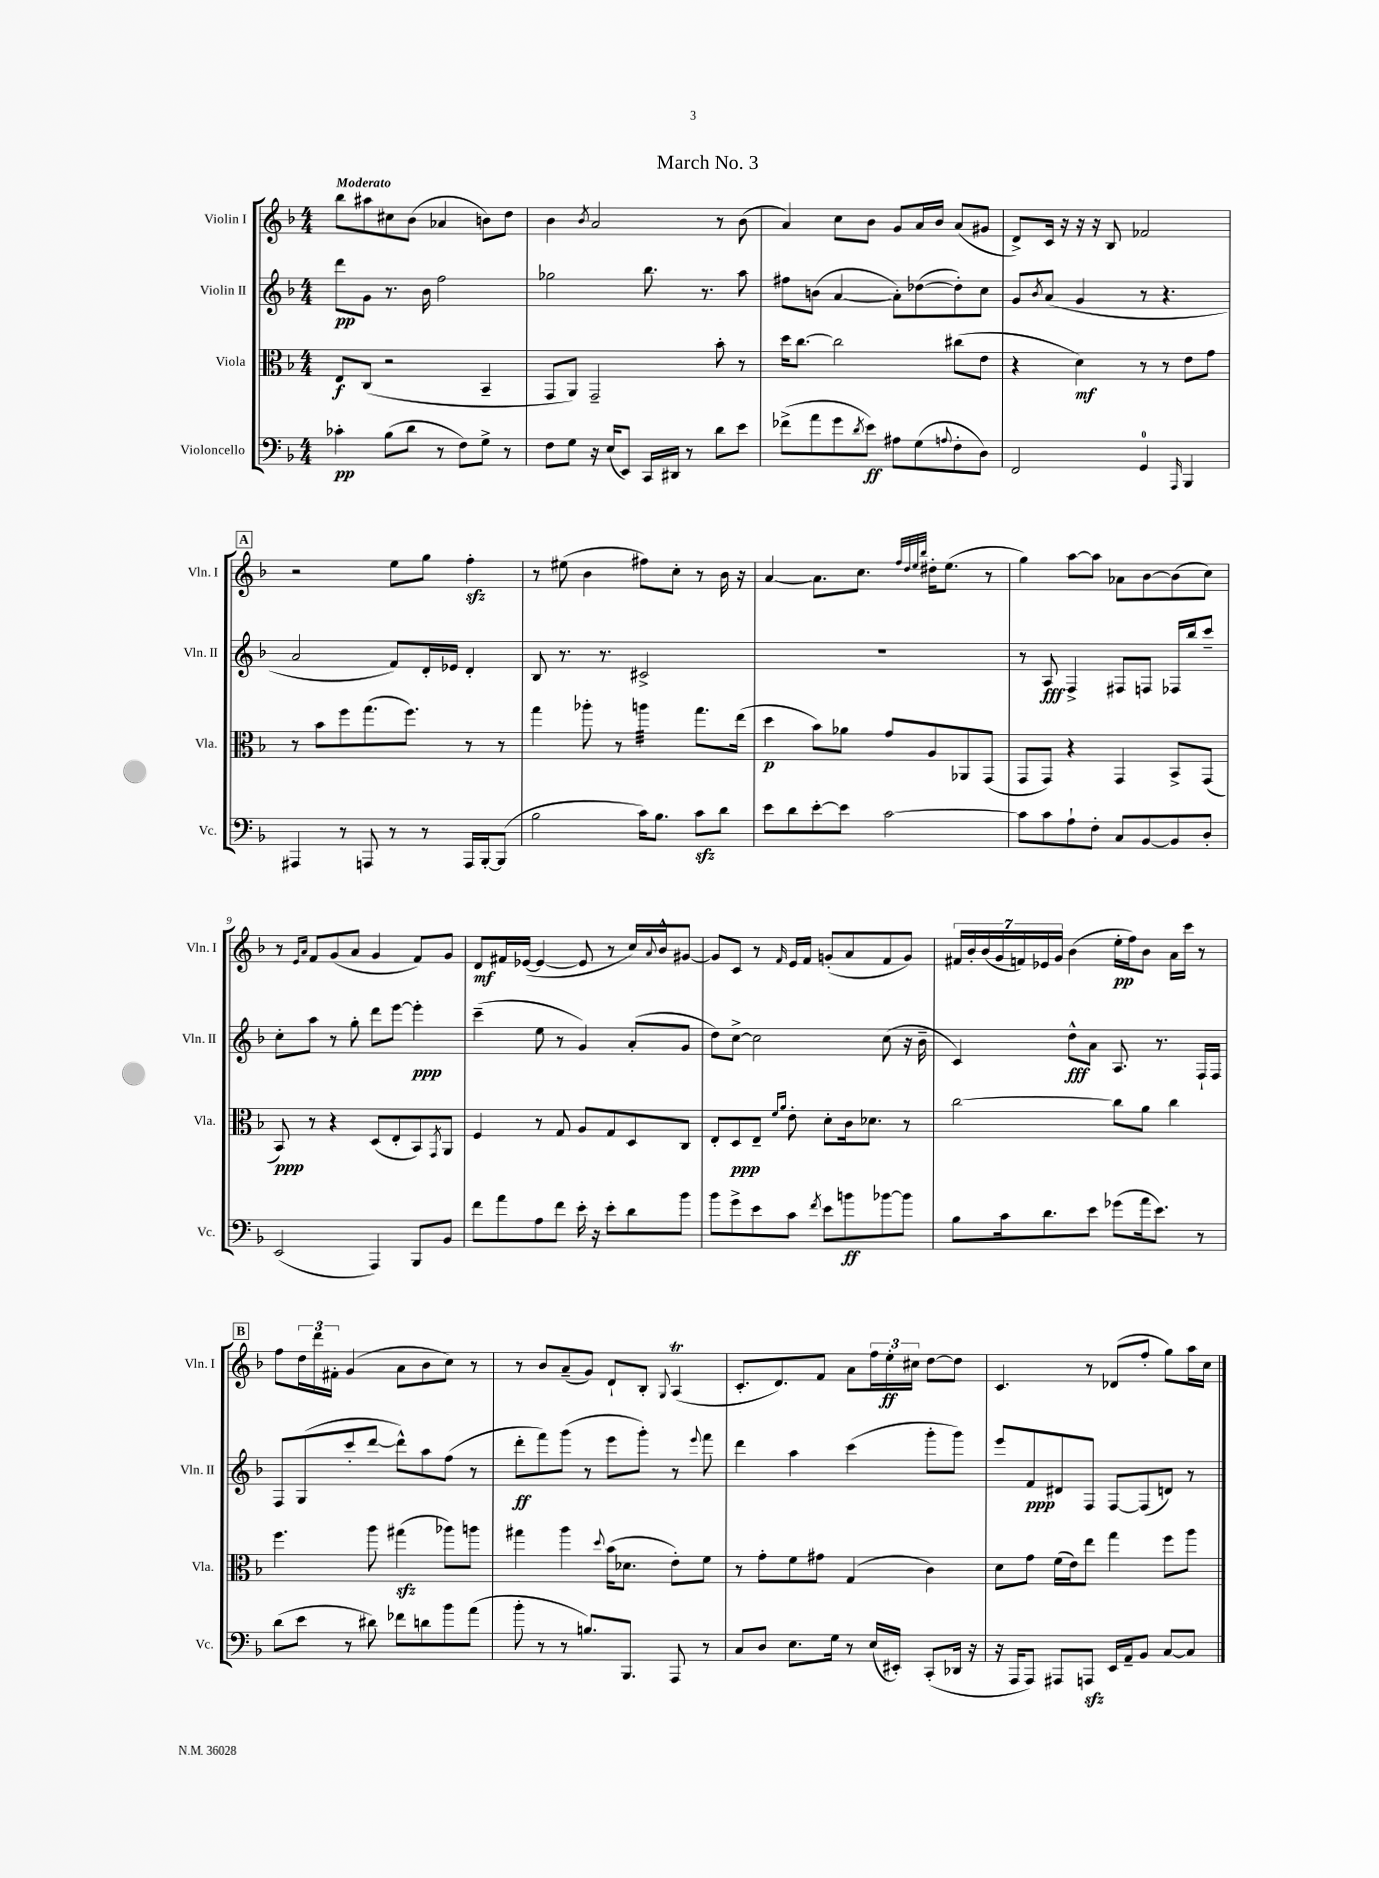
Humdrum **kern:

**kern	**kern	**kern	**kern
*staff4	*staff3	*staff2	*staff1
*clefF4	*clefC3	*clefG2	*clefG2
*k[b-]	*k[b-]	*k[b-]	*k[b-]
*M4/4	*M4/4	*M4/4	*M4/4
4c-'\	8E/L	8ddd\L	8bb-\L
.	(8C/J	8g\J	8aa#\
(8B-\L	2r	8.r	8cc#\
8d\J	.	.	(8b-\J
.	.	16b-\	.
8r	.	2ff\	4a-/
8F\L)	.	.	.
8G^\J	4BB-~/	.	8b\L)
8r	.	.	8dd\J
=	=	=	=
8F\L	8GG/L	2gg-\	4b-\
8G\J	8AA/J)	.	.
.	.	.	8qb-/
16r	2GG~/	.	2a/
(16E/LK	.	.	.
8EE/J)	.	.	.
16CC/LL	.	8.bb-\	.
16DD#/JJ	.	.	.
8r	.	.	.
.	.	8.r	.
8d\L	8b-'\	.	8r
8e\J	8r	8aa\	(8b-\
=	=	=	=
(8f-^\L	16dd\LK	8ff#\L	4a/)
.	[8.cc\J	.	.
8a\	.	(8b\J	.
8g\	2cc\]	[4a/	8cc\L
8qd/	.	.	.
8e\J)	.	.	8b-\J
8A#\L	.	8a'\]L)	8g/L
(8G\	.	([8dd-\	16a/L
.	.	.	16b-/JJ
8qqA/	.	.	.
8F'\	(8cc#\L	8dd-'\])	(8a/L
8D\J)	8e\J	8cc\J	8g#/J
=	=	=	=
2FF/	4r	8g/L	8d^/L)
.	.	8qb-/	.
.	.	(8a/J	16c/Jk
.	.	.	16r
.	4d\)	4g/	16r
.	.	.	16r
.	.	.	8B-/
4GG/	8r	8r	2f-/
.	8r	4.r	.
16qqAAA/	.	.	.
4BBB-/	8e\L	.	.
.	8g\J	.	.
=	=	=	=
4AAA#/	8r	2a/	2r
.	8b-\L	.	.
8r	8ff\	.	.
8AAA/	(8.gg\	.	.
8r	.	8f/L)	8ee\L
.	8.ff\J)	.	.
8r	.	16d'/L	8gg\J
.	.	16e-/JJ	.
16AAA/LL	8r	4d'/	4ff'\
[16BBB-'/J	.	.	.
(8BBB-/]J	8r	.	.
=	=	=	=
2B-\	4gg\	8B-/	8r
.	.	8.r	(8ee#\
.	8aa-'\	.	4b-\
.	.	8.r	.
.	8r	.	.
16c\LK)	4aa\	2c#^/	8ff#\L)
8.B-\J	.	.	.
.	.	.	8cc'\J
8c\L	8.gg\L	.	8r
8d\J	.	.	16b-\
.	(16ee\Jk	.	16r
=	=	=	=
8e\L	4dd\	1r	[4a/
8d\	.	.	.
[8e'\	8b-\L)	.	8.a\]L
8e\]J	8a-\J	.	.
.	.	.	8.cc\J
[2c\	8g/L	.	.
.	.	.	32qqff/LLL
.	.	.	32qqdd/
.	.	.	32qqee/
.	.	.	32qqbb-/JJJ
.	8A/	.	16dd#'\LK
.	.	.	(8.ee\J
.	8AA-/	.	.
.	(8GG/J	.	8r
=	=	=	=
8c\]L	8GG/L	8r	4gg\)
8c\	8GG/J)	8A/	.
8A`\	4r	4F^/	[8aa\L
8F'\J	.	.	8aa\]J
8C/L	4GG/	8F#/L	8a-\L
[8BB-/	.	8F/J	[8b-\
8BB-/]	8BB-^/L	16F-/LL	(8b-\]
.	.	16bb-/J	.
8D'/J	(8GG/J	8ccc~/J	8cc\J)
=	=	=	=
(2EE/	8BB-/)	8cc'\L	8r
.	.	.	16qqe/LL
.	.	.	16qqa/JJ
.	8r	8aa\J	8f/L
.	4r	8r	(8g/
.	.	8gg'\	8a/J
4AAA/)	(8D/L	8ddd\L	4g/
.	8E'/	[8eee\J	.
8BBB-/L	8BB-/)	4eee'\]	8f/L)
.	8qGG/	.	.
8BB-/J	8AA/J	.	8g/J
=	=	=	=
8f\L	4F/	(4ccc~\	8d/L
8a\	.	.	16f#/L
.	.	.	([16e-/JJ
8A\	8r	8ee\	4e-/_
8f\J	8G/	8r	.
16e'\	8A/L	4g/)	8e-/]
16r	.	.	.
8e'\L	8G/	.	8r
8d\	8D/	(8a'/L	16cc/LL)
.	.	.	8qqa/
.	.	.	16b-^^/J
8b-\J	8C/J	8g/J	[8g#/J
=	=	=	=
8b-\L	8E'/L	8dd\L)	8g#/]L
8g^\	8D/	[8cc^\J	8c/J
8e\	8E~/J	2cc\]	8r
.	16qqf/LL	.	.
.	16qqa/JJ	.	16qqf/
8c\J	8e'\	.	16e/LL
.	.	.	16f/JJ
8qf/	.	.	.
8e\L	8d'\L	.	(8g'/L
8b\	16c\k	.	8a/
.	8.d-\J	.	.
[8b-\	.	(8cc\	8f/
8b-\]J	8r	16r	8g/J)
.	.	16b-~\	.
=	=	=	=
8B-\L	[2cc\	4c/)	28f#/LL
.	.	.	28b-'/
.	.	.	(28b-/
.	.	.	28g/
16c\k	.	.	.
.	.	.	28f/)
.	.	.	28e-/
8.d\	.	.	.
.	.	.	28g/JJ
.	.	8dd^^\L	(4b-\
8e\J	.	8a\J	.
(8g-\L	8cc\]L	8.A/	16ee'\LL
.	.	.	16ff\J)
16a\k	8a\J	.	8b-\J
8.e\J)	.	8.r	.
.	4cc\	.	16a\LL
.	.	.	16ccc\JJ
8r	.	16F`/LL	8r
.	.	16F/JJ	.
=	=	=	=
(8d\L	4.ff\	8F/L	8ff\L
8e\J	.	(8G/	24dd\L
.	.	.	24ddd\
.	.	.	24f#'\JJ
8r	.	8ccc'/	(4g/
8d#\)	8aa\	[8ddd/J	.
8f-\L	(4gg#\	8ddd^^\]L)	8a\L
8d\	.	8aa\	8b-\
8b-\	8aa-\L)	(8ff\J	8cc\J)
(8a\J	8aa\J	8r	8r
=	=	=	=
8b-'\	4gg#\	8ddd'\L	8r
8r	.	8fff\)	8b-/L
8r	4aa\	(8ggg\J	(8a~/
8.B/L)	.	8r	8g/J)
.	8qqdd/	.	.
.	(16b-\LK	8eee\L	8d`/L
8.BBB-/J	8.d-\J	.	.
.	.	8ggg'\J)	8B-'/J
.	.	.	8qqG/
8AAA/	8e'\L)	8r	(4A/
.	.	8qqeee/	.
8r	8f\J	8fff\	.
=	=	=	=
8C/L	8r	4ddd\	8.c'/L
8D/J	8g'\L	.	.
.	.	.	8.d/)
8.E\L	8f\	4aa\	.
.	8g#\J	.	8f/J
16G\Jk	.	.	.
8r	(4G/	(4ccc\	8a\L
(16E/LL	.	.	24ff\L
.	.	.	24ee'\
16EE#'/JJ)	.	.	.
.	.	.	24cc#\JJ
(8CC'/L	4c\)	8ggg'\L	[8dd\L
16DD-/Jk	.	8ggg\J)	8dd\]J
16r	.	.	.
=	=	=	=
16r	8d\L	8eee/L	4.c/
16AAA/LK	.	.	.
8AAA/J)	8g\J	8f/	.
8AAA#/L	(16f\LL	8d#/	.
.	16e\J)	.	.
8AAA/J	8ee\J	8F/J	8r
16EE/LL	4gg\	[8F/L	(8d-/L
16AA~/J	.	.	.
8BB-/J	.	(8F/]	8ff'/J
[8C/L	8ff\L	8d/J)	8gg\L)
8C/]J	8aa\J	8r	16aa\L
.	.	.	16cc\JJ
==	==	==	==
*-	*-	*-	*-
